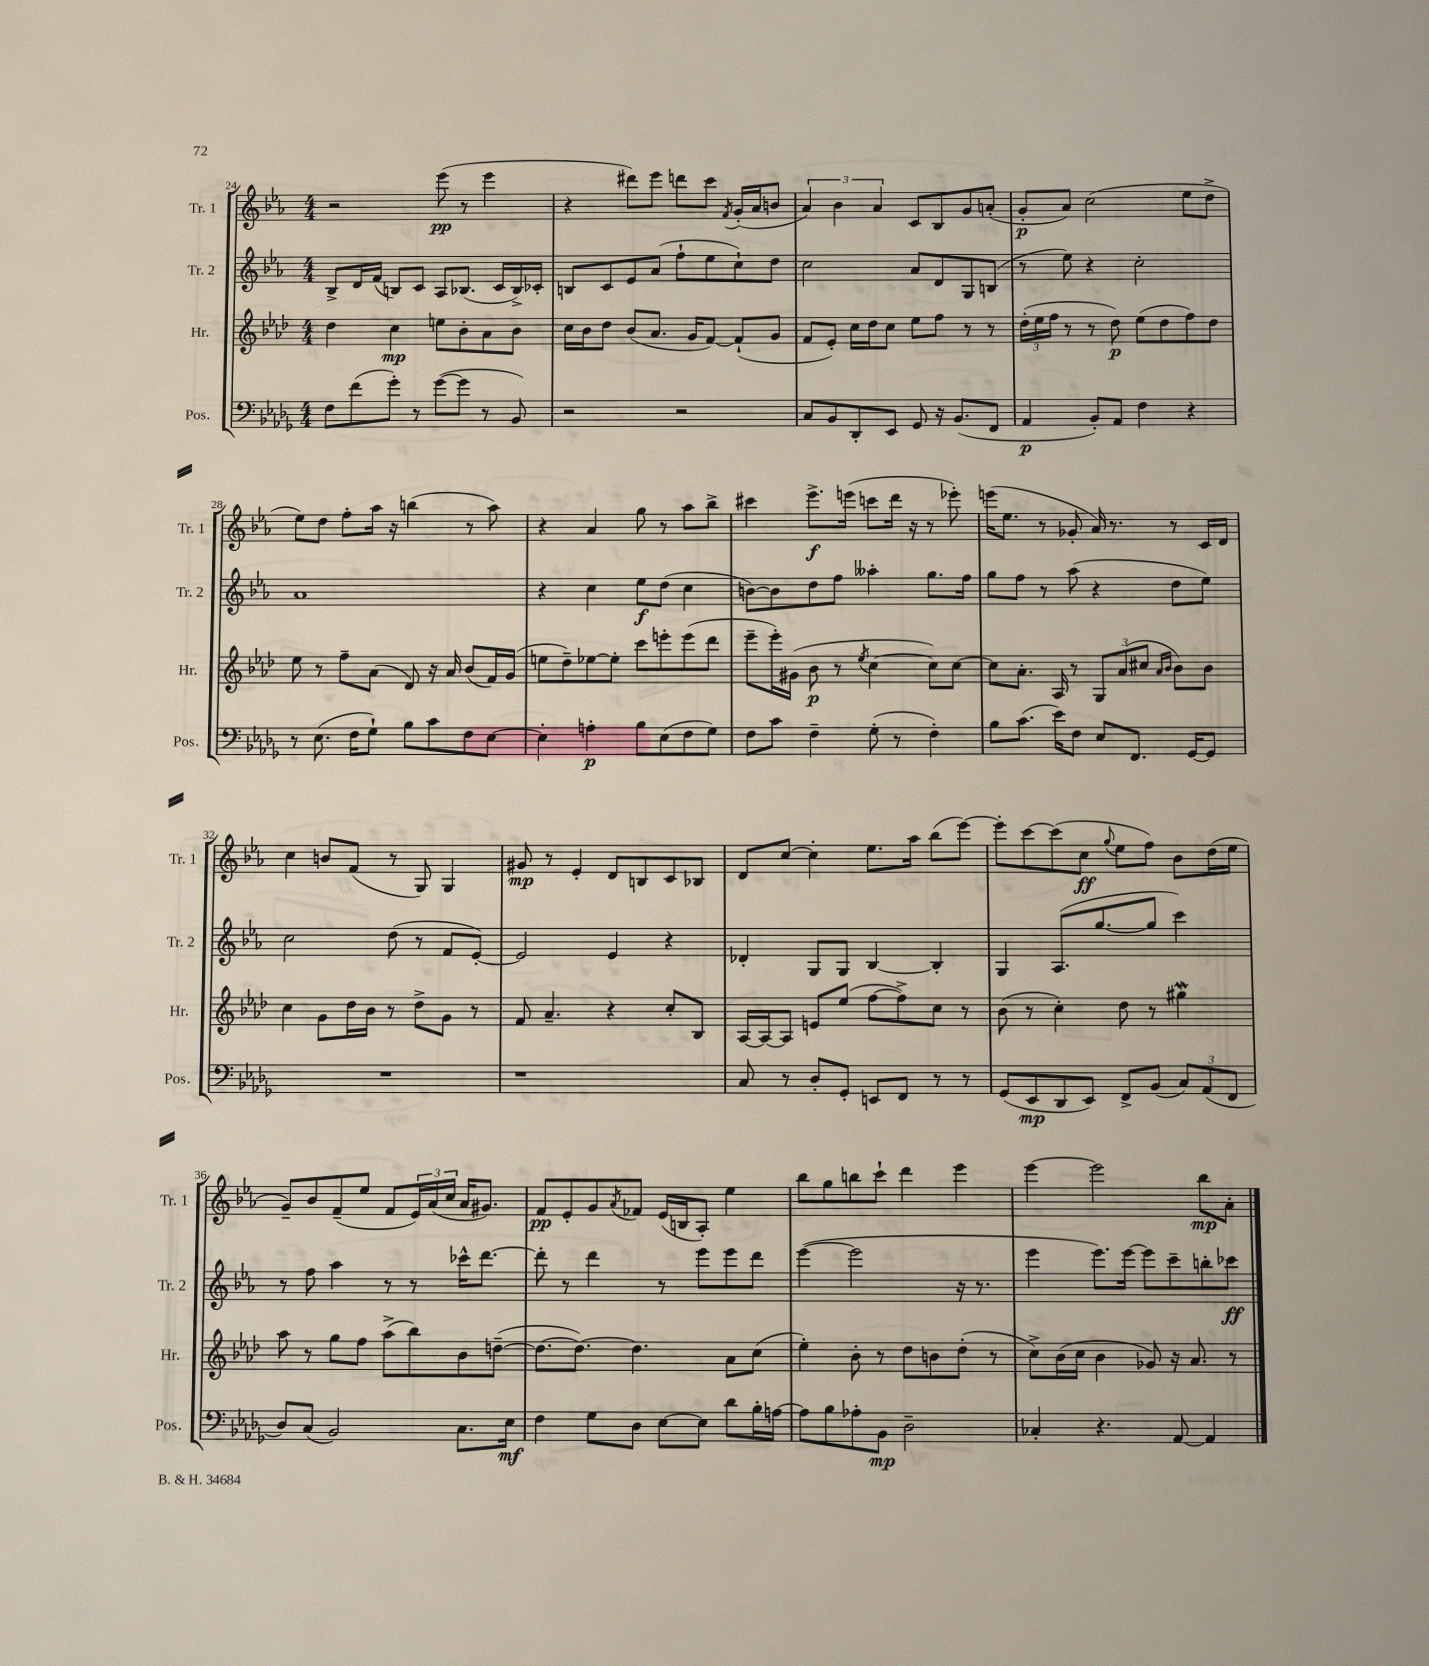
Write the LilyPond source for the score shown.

<<
\new StaffGroup <<
\new Staff = "s0" \with { instrumentName = "Tr. 1" shortInstrumentName = "Tr. 1" } {
    \clef treble \key ees \major \numericTimeSignature \time 4/4
    r2 ees'''8\pp( r8 ees'''4 |
    r4 dis'''8) ees'''8 d'''8 c'''8 \acciaccatura { f'8 } g'16-.( aes'16 b'8 |
    \tuplet 3/2 { aes'4) bes'4 aes'4 } c'8 bes8 g'8 a'8-.( |
    g'8-.\p aes'8) c''2( ees''8 d''8-> |
    ees''8) d''8 f''8-. aes''16 r16 b''4( r8 aes''8) |
    r4 aes'4 g''8 r8 aes''8 bes''8-> |
    cis'''4 ees'''8.->\f e'''16( c'''8 d'''16 r16 r8 ees'''8-.) |
    e'''16( ees''8. r8 ges'8-. aes'16) r8. r8 c'16 d'16 |
    c''4 b'8 f'8( r8 g8) g4 |
    gis'8\mp r8 ees'4-. d'8 b8 c'8 bes8 |
    d'8 c''8~ c''4-. ees''8. aes''16 bes''8( ees'''8~) |
    ees'''8-. c'''8~ c'''8( c''8\ff \appoggiatura { g''8 } ees''8 f''8) bes'8 d''16( ees''16 |
    g'8--) bes'8 f'8--( ees''8 f'8 \tuplet 3/2 { ees'16) aes'16( c''16 } aes'16 gis'8.) |
    f'8\pp ees'8-. g'8 \acciaccatura { aes'8 } fes'8 ees'16( b16 aes8-.) ees''4 |
    bes''8 g''8 b''8 c'''8-! d'''4 ees'''4 |
    ees'''4~ ees'''2 bes''8\mp aes'8-. \bar "|." |
}
\new Staff = "s1" \with { instrumentName = "Tr. 2" shortInstrumentName = "Tr. 2" } {
    \clef treble \key ees \major \numericTimeSignature \time 4/4
    bes8-> d'16 f'16( b8) c'8 aes8 bes8.( c'16 bes16->) ces'16-. |
    b8 c'8 ees'8 aes'8( f''8-! ees''8 c''8-!) d''8 |
    c''2 aes'8 d'8 g8 b8( |
    r8 ees''8) r4 c''2-. |
    aes'1 |
    r4 c''4 ees''8\f d''8( c''4 |
    b'8~) b'8 d''8 f''8 aeses''4-. g''8. f''16 |
    g''8 f''8 r8 aes''8( r4 d''8 ees''8) |
    c''2 d''8( r8 f'8 ees'8~-.) |
    ees'2 ees'4 r4 |
    des'4-. g8 g8 bes4~ bes4-. |
    g4 aes8.( g''8.~ g''8 c'''4) |
    r8 f''8 aes''4 r8 r8 ces'''16-^ d'''8.~ |
    d'''8-. r8 d'''4 r8 ees'''8 ees'''8 d'''8 |
    ees'''4~( ees'''2 r16 r8. |
    ees'''4 ees'''8.) ees'''16~ ees'''8 c'''8-- b''8-. ces'''8\ff \bar "|." |
}
\new Staff = "s2" \with { instrumentName = "Hr." shortInstrumentName = "Hr." } {
    \clef treble \key aes \major \numericTimeSignature \time 4/4
    des''4 c''4\mp e''8 bes'8-. aes'8 bes'8 |
    c''16 bes'16 des''8 bes'8( aes'8. g'16 f'8~) f'8-!( g'8 |
    f'8 ees'8-.) c''16 des''16 c''8 ees''8 f''8 r8 r8 |
    \tuplet 3/2 { des''16-.( ees''16 f''16 } r8 r8 des''8\p) ees''8( des''8 f''8) des''8 |
    ees''8 r8 f''8-- aes'8( des'8) r16 aes'16 bes'8( f'16) g'16( |
    e''8 des''8--) ees''8~ ees''8-. c'''8 e'''8-. e'''8( des'''8 |
    ees'''8-- ees'''16-.) gis'16( bes'8\p r8 \acciaccatura { ees''8 } c''4~ c''8) c''8~ |
    c''8 aes'8.-. aes16 r8 \tuplet 3/2 { g8 aes'8( cis''8 } \grace { aes'16 bes'16 } bes'8) bes'8 |
    c''4 g'8 des''16 bes'16 r8 des''8-> g'8 r8 |
    f'8 aes'4.-- r4 c''8-. bes8 |
    aes16~ aes16~ aes8 e'8 ees''8( f''8~ f''8->) c''8 r8 |
    bes'8( r8 c''4-.) des''8 r8 gis''4\mordent |
    aes''8 r8 g''8 f''8 aes''8->( bes''8) bes'8 d''8~--( |
    d''8.~ d''8.~) d''4. aes'8 c''8( |
    ees''4-.) bes'8-. r8 des''8 b'8 des''8-.( r8 |
    c''8->) bes'16( c''16 bes'4 ges'8) r16 aes'8. r8 \bar "|." |
}
\new Staff = "s3" \with { instrumentName = "Pos." shortInstrumentName = "Pos." } {
    \clef bass \key des \major \numericTimeSignature \time 4/4
    f8 f'8( ges'8-.) r8 ges'8~( ges'8 r8 bes,8) |
    r2 r2 |
    c8 bes,8 des,8-. ees,8 ges,8 r16 bes,8.( f,8 |
    aes,4\p bes,8-.) aes,8 f4 r4 |
    r8 ees8.( f16 ges8-!) bes8 c'8 f8 ees8~ |
    ees4-. a4-.\p bes8 ees8( f8 ges8) |
    f8 c'8 f4-- ges8-.( r8 f4-.) |
    bes8 c'8.( ees'16) f8 ees8 f,8. ges,16~ ges,8 |
    R1 |
    r1 |
    c8 r8 des8-. ges,8-. e,8 f,8 r8 r8 |
    ges,8( ees,8\mp des,8 ees,8) f,8-> bes,8( \tuplet 3/2 { c8) aes,8( f,8 } |
    des8) c8( bes,2) c8. ees16\mf |
    f4 ges8 des8 ees8~ ees8 des'8 bes16-. a16~ |
    a8 bes8 aes8-. bes,8\mp des2-- |
    ces4-. r4. aes,8~ aes,4 \bar "|." |
}
>>
>>
\layout { \context { \Score currentBarNumber = #24 } }
